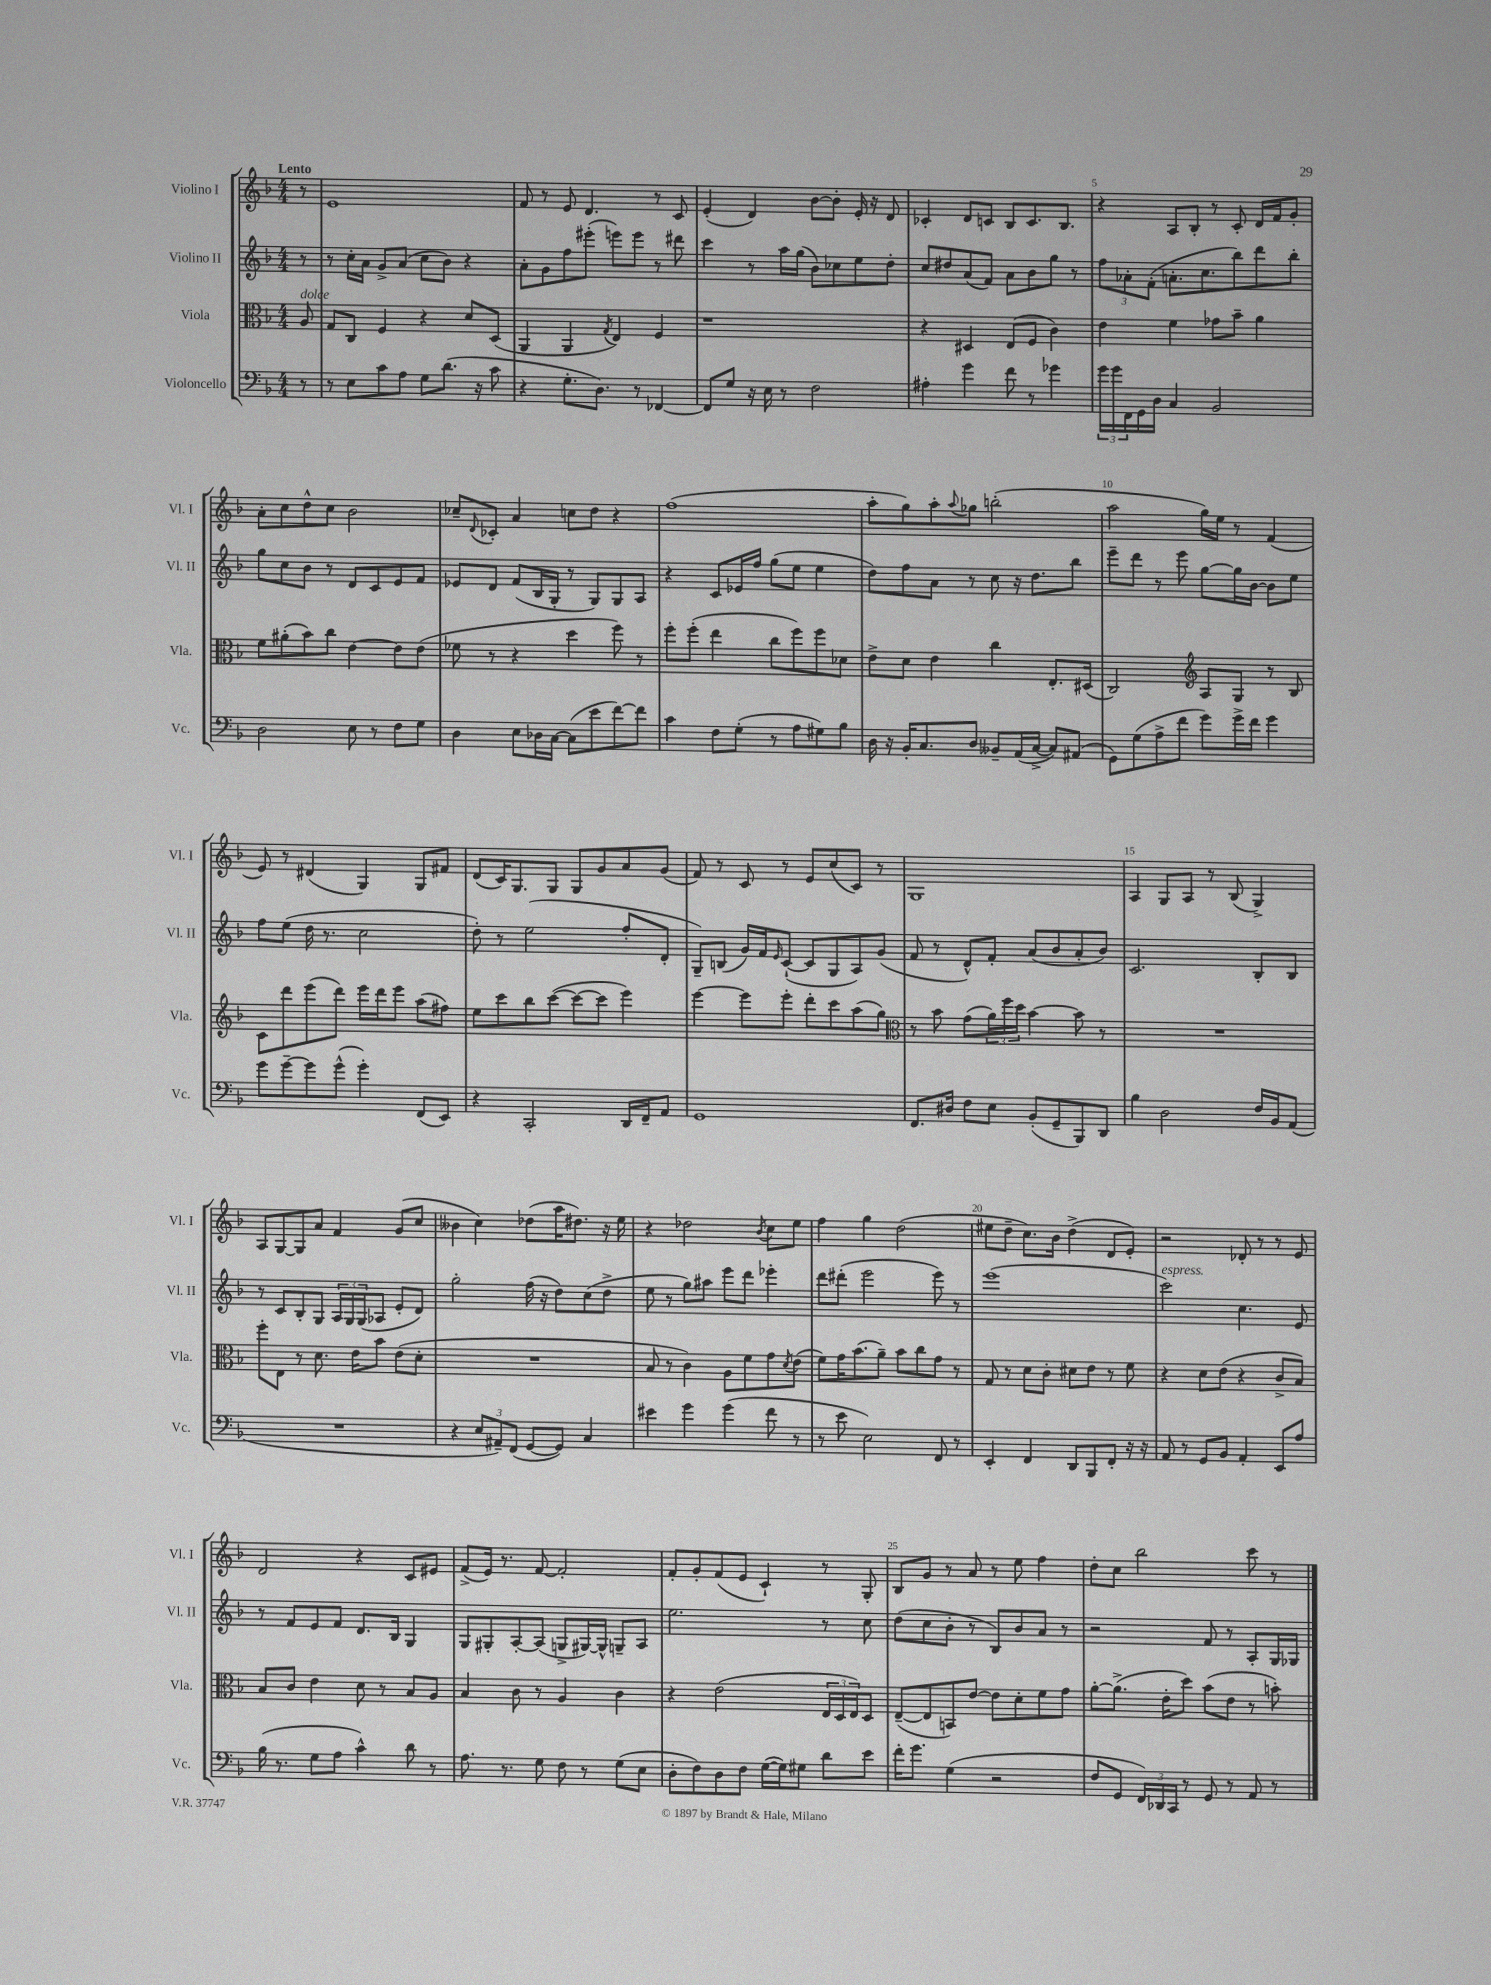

**kern	**kern	**kern	**kern
*staff4	*staff3	*staff2	*staff1
*clefF4	*clefC3	*clefG2	*clefG2
*k[b-]	*k[b-]	*k[b-]	*k[b-]
*M4/4	*M4/4	*M4/4	*M4/4
8r	8A	8r	8r
=	=	=	=
8r	8G	8r	1e
8E	8C	16cc'	.
.	.	16a	.
8c	4F	8g^	.
8A	.	(8a	.
8G	4r	8cc	.
(8.d	.	8b-)	.
.	8d	4r	.
16r	.	.	.
8c	(8D	.	.
=	=	=	=
4r	4AA	8a'	8f
.	.	8g	8r
8.G'	4AA	8ff	8e
.	.	(8eee#'	4.d
8.D)	.	.	.
.	8qG	.	.
.	4E)	8eee)	.
8r	.	8eee	.
[4FF-	4F	8r	8r
.	.	8ddd#	8c
=	=	=	=
8FF-]	1r	4ccc	(4e'
8G	.	.	.
16r	.	8r	4d)
16E	.	.	.
8r	.	16aa	.
.	.	(16gg	.
2F	.	8b-)	[8b-
.	.	8cc-	8b-']
.	.	8ee	16e'
.	.	.	16r
.	.	8dd'	8d
=	=	=	=
4A#'	4r	8cc	4c-'
.	.	8dd#	.
4g	4D#	(8a	8d
.	.	8f)	8c
8f	(8E	8a	8B-
8r	8F	8b-	8.c
4g-	4c)	8gg	.
.	.	.	8.B-
.	.	8r	.
=	=	=	=
24g	4e	12ff	4r
24g	.	.	.
24FF	.	12a-'	.
16GG	.	.	.
.	.	(12f'	.
16D	.	.	.
4C	4f	8.a'	8A
.	.	.	8B-'
.	.	8.cc	.
2BB-	8g-	.	8r
.	8b-~	8bb-)	8c'
.	4a	8ddd	16d
.	.	.	16f
.	.	8bb-'	8g'
=	=	=	=
2D	8f	8gg	8a'
.	(8a#'	8cc	8cc
.	8b-)	8b-	8dd^^
.	8cc	8r	8cc
8E	[4e	8d	2b-
8r	.	8c	.
8F	8e]	8e	.
8G	(8e	8f	.
=	=	=	=
4D	8f-	8e-	8cc-~
.	.	.	8qqd
.	8r	8d	8c-'
8E	4r	(8f	4a
16D-	.	16B-	.
[16C	.	16G'	.
(8C]	4dd	8r	8cc
8e	.	8G)	8dd
[8f)	8ff)	8G	4r
8f]	8r	8A	.
=	=	=	=
4c	8ff'	4r	(1ff
.	(8ff'	.	.
8F	4ee	8c	.
(8G'	.	16e-	.
.	.	16ff	.
8r	8cc	(8gg	.
8A	8ff)	8ee	.
8G#)	8ff	4ee	.
8B-	8d-	.	.
=	=	=	=
16D	8e^	8dd)	8aa'
16r	.	.	.
16BB-'	8d	8ff	8gg)
8.C	.	.	.
.	4e	8a	8aa'
.	.	.	8qqaa
8D	.	8r	8gg-
8BB--~	4cc	8cc	(2bb'
(16AA	.	16r	.
[16C^	.	8.dd	.
8C])	8.E'	.	.
(8AA#	.	8bb-	.
.	(16D#	.	.
=	=	=	=
8GG)	2C)	8eee~	2aa
(8G	.	8ddd	.
8A^	.	8r	.
8f	.	8eee	.
*	*clefG2	*	*
8g)	8A	[8gg	16gg)
.	.	.	16ee
16g^	8G	16gg]	8r
16f	.	[16b-	.
4g	8r	8b-]	(4f
.	8B-	8ee	.
=	=	=	=
8g	8c	8ff	8e)
[8g~	8ddd	(8ee	8r
8g]	(8eee	16dd	(4d#
.	.	8.r	.
(8g^^	8ddd)	.	.
4g')	16eee	2cc	4G)
.	16ddd	.	.
.	8eee	.	.
(8FF	(8aa	.	8G
8EE)	8ff#)	.	8f#
=	=	=	=
4r	8ee	8dd')	(8d
.	8ccc	8r	16c)
.	.	.	8.G
2CC'	8bb-	(2ee	.
.	([8ccc	.	8G
.	8ccc_	.	8G
.	8ccc]	.	8g
16DD	4eee)	8ff'	8a
16FF~	.	.	.
8AA	.	8d'	(8g
=	=	=	=
1GG	[4eee	8G~)	8f)
.	.	(8B	8r
.	8eee]	16g)	8c
.	.	16f	.
.	.	16qqe	.
.	8eee'	([8c`	8r
.	8ddd'	8c]	8e
.	8ccc	8G	(8cc
.	(8aa	8A)	8c)
.	8gg)	(8g	8r
=	=	=	=
*	*clefC3	*	*
8.FF	8r	8f	1G
.	8b-	8r	.
16D#	.	.	.
8F	(8g	8d^^)	.
8E	24a)	8f'	.
.	24ff	.	.
.	24dd	.	.
(8BB-'	[4b-	(8a	.
8GG~	.	8b-	.
8BBB-)	8b-]	8a'	.
8DD	8r	8b-)	.
=	=	=	=
4B-	1r	2.c	4A
2D	.	.	8G
.	.	.	8A
.	.	.	8r
.	.	.	(8B-
16F	.	8B-'	4G^)
16BB-	.	.	.
(8AA	.	8B-	.
=	=	=	=
1r	8ff'	8r	8A
.	8E	8c	[8G
.	8r	8B-'	8G]
.	8.d	8G	8a
.	.	24A	4f
.	.	24G	.
.	16e	.	.
.	.	(24G	.
.	8b-	8A-	.
.	(8e	8e'	(8g
.	8d'	8d)	8cc
=	=	=	=
4r	1r	2gg'	4b--
12E	.	.	4cc)
12AA#~)	.	.	.
(12FF	.	.	.
[8GG	.	(16ff	(8dd-
.	.	16r	.
8GG])	.	8dd)	16aa
.	.	.	8.dd#)
4C	.	(8cc	.
.	.	8dd^	16r
.	.	.	16ee
=	=	=	=
4e#	8B-	8ee	4r
.	8r	8r	.
4g	4c)	8gg)	2dd-
.	.	8aa#	.
(4g	8A	8eee	.
.	8f	8ddd	.
.	.	.	8qb-
8f	8g	4eee-'	8cc
.	8qd	.	.
8r	(8e	.	8ee
=	=	=	=
8r	8f)	8ddd	4ff
8e	16g	(8ddd#'	.
.	(8.b-	.	.
2E)	.	2eee	4gg
.	8a~)	.	.
.	8b-	.	(2dd
.	8cc	.	.
8FF	8g	8eee)	.
8r	8r	8r	.
=	=	=	=
4EE'	8G	(1eee	8ee#
.	8r	.	8dd~
4FF	8d	.	8.cc)
.	8c'	.	.
.	.	.	16b-
8DD	8d#	.	(4dd^
8BBB-	8e	.	.
8FF'	8r	.	8d
16r	8f	.	8e')
16r	.	.	.
=	=	=	=
8AA	4r	2ccc)	2r
8r	.	.	.
8GG	8d	.	.
8BB-	(8e	.	.
4AA'	4r	4.cc	8d-'
.	.	.	8r
8EE	8c^	.	8r
8A	8B-)	8e	8e
=	=	=	=
(16B-	8B-	8r	2d
8.r	.	.	.
.	8c	8f	.
8G	4e	8e	.
8A	.	8f	.
4c^^)	8d	8.d	4r
.	8r	.	.
.	.	16B-	.
8d	8B-	4G	8c
8r	8A	.	8e#
=	=	=	=
8.A	4B-	8G	(8f^
.	.	8G#'	16e)
8.r	.	.	8.r
.	8c	[8A'	.
8G	8r	(8A]	[8f
8F	4A	8G^	2f']
8r	.	[16G#)	.
.	.	16G#^^]	.
(8G	4c	8G~	.
8E	.	8A	.
=	=	=	=
8D'	4r	2.ee	8f'
8F)	.	.	8g'
8D	(2e	.	(8f
8F	.	.	8e
([16G	.	.	4c`)
16G])	.	.	.
8G#	.	.	.
8d	24E	8r	8r
.	24D	.	.
.	24E)	.	.
8e	8D	8cc	8G'
=	=	=	=
16f'	([8E~	(8dd	8B-
8.g	.	.	.
.	8E]	8cc	8g
(4G	8BB)	8b-'	8r
.	[8e	8r	8a
2r	8e]	8B-)	8r
.	8d'	8b-	8ee
.	8f	8a	4ff
.	8g	8r	.
=	=	=	=
8F	[8a'	2r	8dd'
8GG	(8.a^]	.	8cc
24FF)	.	.	2bb-
24DD-	.	.	.
.	16e'	.	.
24CC	.	.	.
8r	8dd)	.	.
8GG	(8b-	8f	.
8r	8e	8r	.
8AA	8r	8A'	8ccc
8r	8b')	16G	8r
.	.	16G-	.
==	==	==	==
*-	*-	*-	*-
